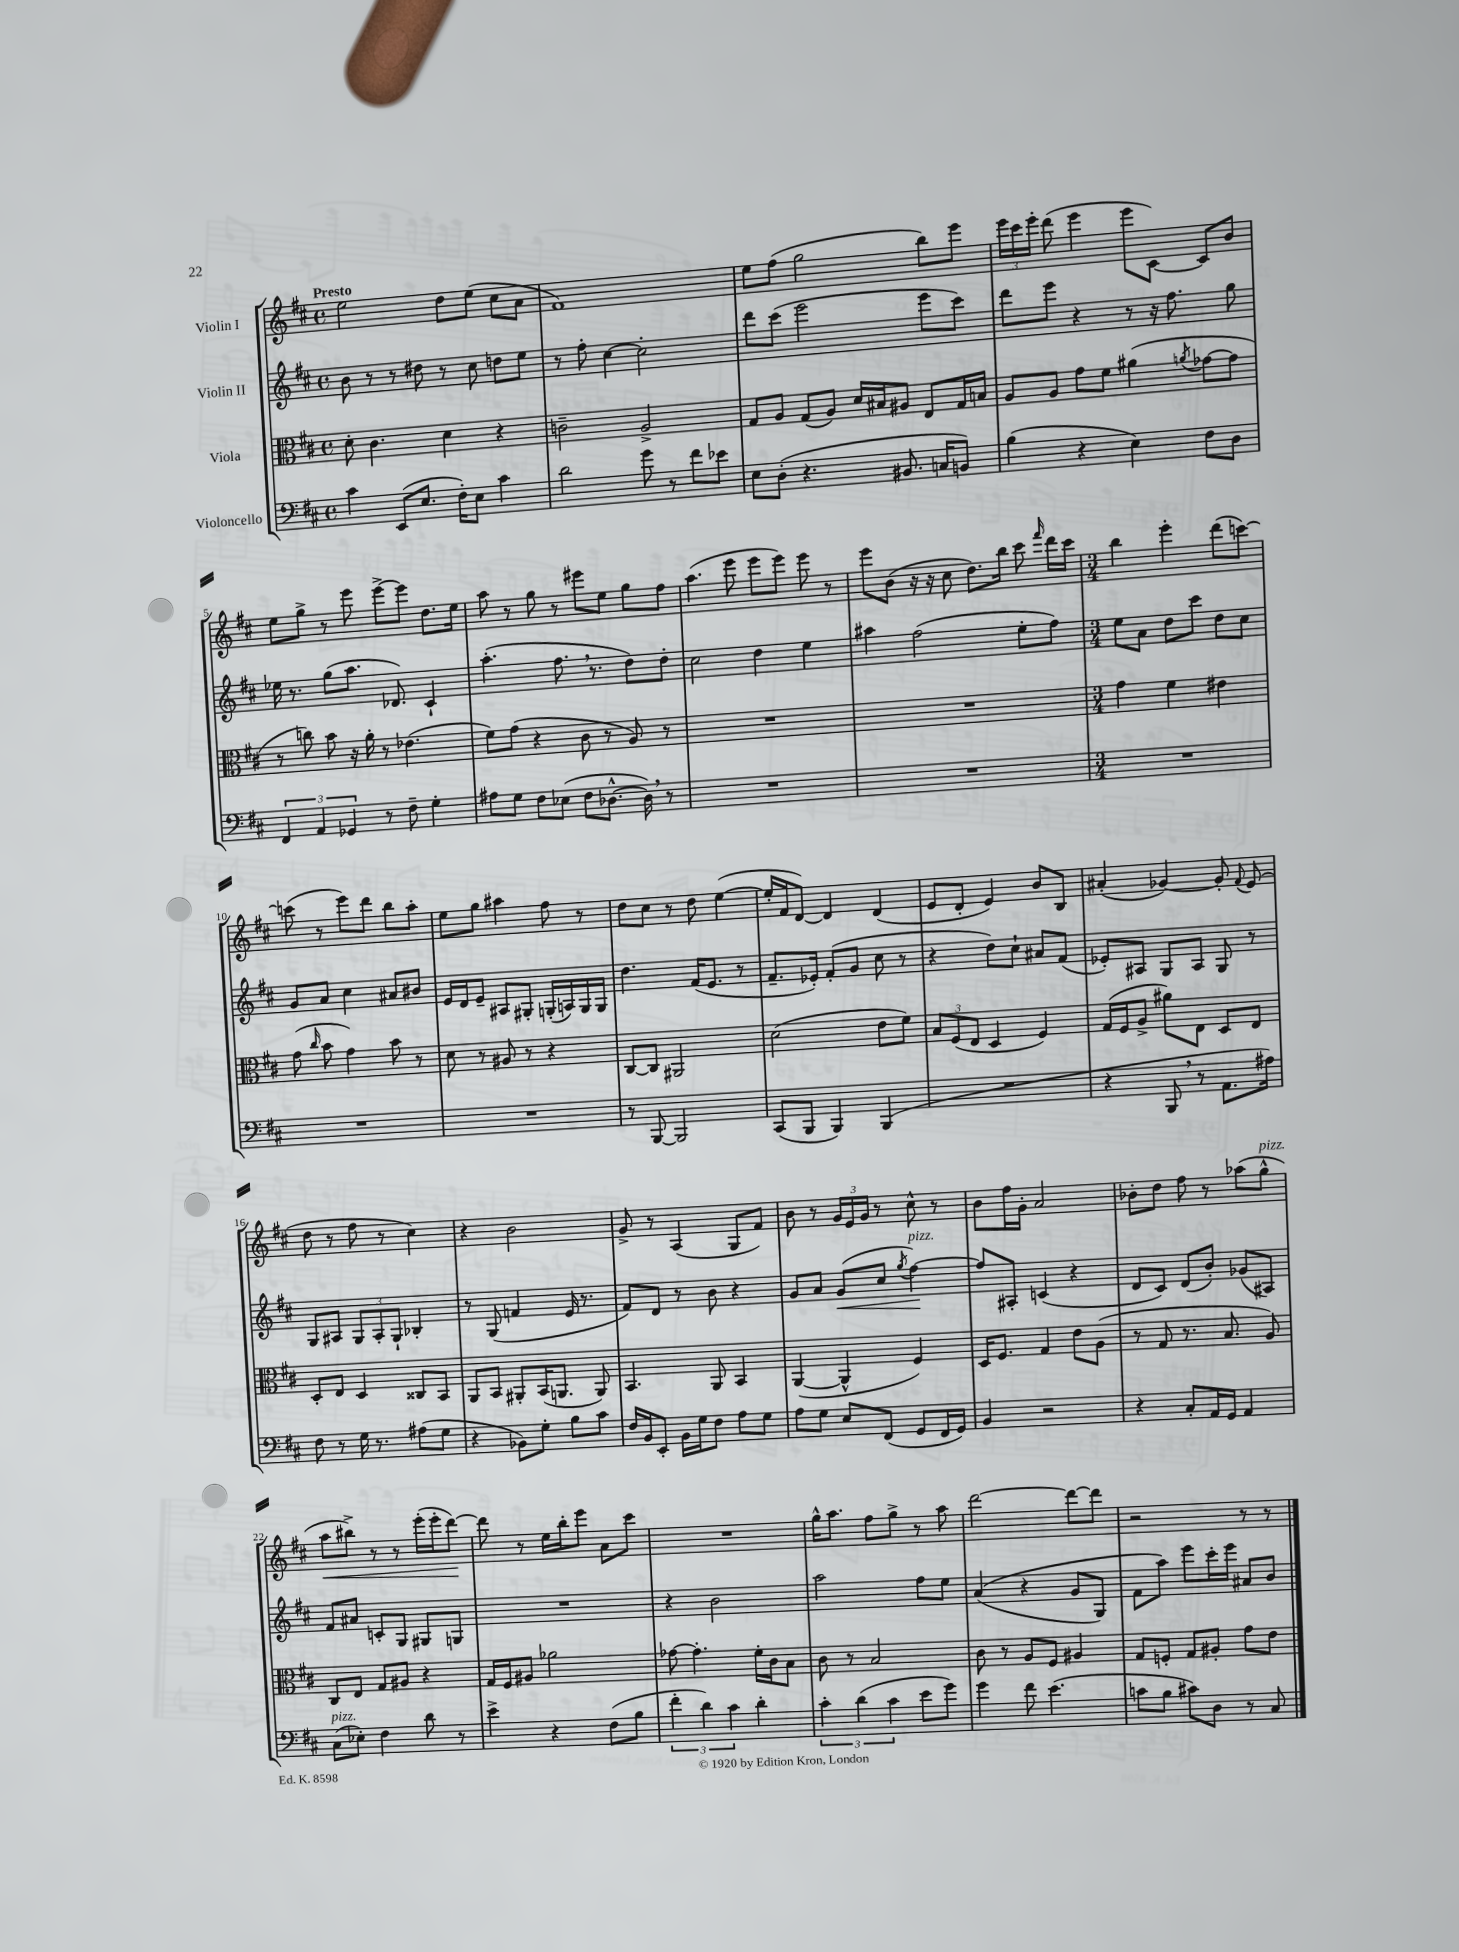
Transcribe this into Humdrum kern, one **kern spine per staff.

**kern	**kern	**kern	**dynam	**kern	**dynam
*part4	*part3	*part2	*part2	*part1	*part1
*staff4	*staff3	*staff2	*staff2	*staff1	*staff1
*I"Violoncello	*I"Viola	*I"Violin II	*	*I"Violin I	*
*clefF4	*clefC3	*clefG2	*	*clefG2	*
*k[f#c#]	*k[f#c#]	*k[f#c#]	*	*k[f#c#]	*
*M4/4	*M4/4	*M4/4	*	*M4/4	*
*met(c)	*met(c)	*met(c)	*	*met(c)	*
=1	=1	=1	=1	=1	=1
!	!	!	!	!LO:TX:a:B:t=Presto	!
4c#\	8d'\	8b\	.	2ee\	.
.	4.c#\	8r	.	.	.
(8EE/L	.	8r	.	.	.
8.E/J	.	8dd#X\	.	.	.
.	4d\	8r	.	8dd\L	.
16F#'\KL)	.	.	.	.	.
8E\J	.	8cc#\	.	(8ee\J	.
4c#\	4r	8ddn\L	.	8cc#\L	.
.	.	8ee\J	.	8a\J	.
=2	=2	=2	=2	=2	=2
2d\	2cn~\	8r	.	1f#)	.
.	.	8ff#'\	.	.	.
.	.	[4cc#\	.	.	.
8g\	2A^/	2cc#'\]	.	.	.
8r	.	.	.	.	.
8f#\L	.	.	.	.	.
8e-X\J	.	.	.	.	.
=3	=3	=3	=3	=3	=3
8E\L	8G/L	8ddd\L	.	8ee\L	.
(8D'\J	8A/J	(8ccc#\J	.	(8ff#\J	.
4.r	(8G/L	2eee\	.	2gg\	.
.	8A/J)	.	.	.	.
.	16d/LL	.	.	.	.
.	16B#X/J	.	.	.	.
8.BB#X/	8A#X/J	.	.	.	.
.	8E/L	8eee\L	.	8bb\L)	.
16Cn/KL	.	.	.	.	.
8BBn/J)	16G/L	8ccc#\J)	.	8eee\J	.
.	16Bn/JJ	.	.	.	.
=4	=4	=4	=4	=4	=4
(4B\	8A/L	8ddd\L	.	24eee\LL	.
.	.	.	.	24ccc#\	.
.	.	.	.	24eee'\JJ	.
.	8A/J	8eee\J	.	(8ddd\	.
4r	8g\L	4r	.	4eee\	.
.	8f#\J	.	.	.	.
4E\)	(4a#X\	8r	.	8eee\L	.
.	.	16r	.	[8c#\J)	.
.	.	8.ff#\	.	.	.
.	8qan/	.	.	.	.
8F#\L	[8g-X\L	.	.	8c#/L]	.
8D\J	8g-\J]	8gg\	.	8b/J	.
!!LO:LB:g=z
=5	=5	=5	=5	=5	=5
6FF#/	8r	16ee-X\	.	8ee\L	.
.	.	8.r	.	.	.
.	8ccn\)	.	.	8gg^\J	.
6AA/	.	.	.	.	.
.	8b\	(8gg\L	.	8r	.
6GG-X/	.	.	.	.	.
.	16r	8.aa\J	.	8eee\	.
.	16a'\	.	.	.	.
8r	8r	.	.	[8eee^\L	.
.	.	8.d-X/)	.	.	.
8F#~\	(4.e-X\	.	.	8eee\J]	.
4G'\	.	4c#`/	.	8.dd\L	.
.	.	.	.	16ee\Jk	.
=6	=6	=6	=6	=6	=6
8A#X\L	8f#\L)	(4.aa'\	.	8aa\	.
8G\J	(8g\J	.	.	8r	.
8F#\L	4r	.	.	8gg\	.
(8E-X\J	.	8.ff#,\	.	8r	.
8F#\L	8c#\	.	.	8eee#X\L	.
.	.	8.r	.	.	.
[8.D-X^^\J	8r	.	.	8ee\J	.
.	8A/)	8dd\L)	.	8gg\L	.
16D-,\])	.	.	.	.	.
8r	8r	8dd'\J	.	8ff#\J	.
=7	=7	=7	=7	=7	=7
1r	1r	2cc#\	.	(4.aa\	.
.	.	.	.	8eee\	.
.	.	4dd\	.	8eee\L	.
.	.	.	.	8eee\J)	.
.	.	4ee\	.	8eee\	.
.	.	.	.	8r	.
=8	=8	=8	=8	=8	=8
1r	1r	4aa#X\	.	8eee\L	.
.	.	.	.	(8b\J	.
.	.	(2ff#\	.	16r	.
.	.	.	.	16r	.
.	.	.	.	8cc#\	.
.	.	.	.	8.dd\L)	.
.	.	.	.	16bb\Jk	.
.	.	8ee'\L	.	8ccc#\	.
.	.	.	.	16qqfff#/	.
.	.	8ff#\J)	.	16ddd\LL	.
.	.	.	.	16ccc#\JJ	.
=9	=9	=9	=9	=9	=9
*M3/4	*M3/4	*M3/4	*	*M3/4	*
2.r	4g\	8ee\L	.	4bb\	.
.	.	8a\J	.	.	.
.	4f#\	8dd\L	.	4eee'\	.
.	.	8ccc#\J	.	.	.
.	4e#X\	8dd\L	.	(8ddd\L	.
.	.	8cc#\J	.	[8cccn\J)	.
!!LO:LB:g=z
=10	=10	=10	=10	=10	=10
2.r	(8g\	8g/L	.	(8cccn\]	.
.	16qqcc#/	.	.	.	.
.	8b\	8a/J	.	8r	.
.	4g\)	4cc#\	.	8eee\L)	.
.	.	.	.	8ddd\J	.
.	8b\	8a#X/L	.	8bb\L	.
.	8r	8b#X/J	.	8aa'\J	.
=11	=11	=11	=11	=11	=11
2.r	8d\	16e/LL	.	8ee\L	.
.	.	16d/J	.	.	.
.	8r	8e~/J	.	8gg\J	.
.	8A#X/	8A#X/L	.	4aa#X\	.
.	8r	8G#X'/J	.	.	.
.	4r	(16Gn'/LL	.	8ff#\	.
.	.	16An/)	.	.	.
.	.	16G/	.	8r	.
.	.	16G/JJ	.	.	.
=12	=12	=12	=12	=12	=12
8r	[8C#/L	4.dd\	.	8dd\L	.
[8BBB/	8C#/J]	.	.	8cc#\J	.
2BBB/]	2AA#X/	.	.	8r	.
.	.	(16f#/KL	.	8dd\	.
.	.	8.e/J	.	.	.
.	.	.	.	([4ee\	.
.	.	8r	.	.	.
=13	=13	=13	=13	=13	=13
(8CC#/L	(2d\	8.f#~/L	.	16ee'/LL]	.
.	.	.	.	16f#/J	.
8BBB/J	.	.	.	[8d/J)	.
.	.	16e-X'/Jk)	.	.	.
4BBB/)	.	(8f#'/L	.	4d/]	.
.	.	8g/J	.	.	.
(4BBB/	8e\L	8cc#\	.	(4d/	.
.	8f#\J)	8r	.	.	.
=14	=14	=14	=14	=14	=14
2.r	12B/L	4r	.	8e/L	.
.	(12F#/	.	.	.	.
.	.	.	.	8d'/J	.
.	12E/J	.	.	.	.
.	4D/	8dd\L)	.	4e/)	.
.	.	8cc#`\J	.	.	.
.	4F#/)	8a#X/L	.	8b/L	.
.	.	(8f#/J	.	8B/J	.
=15	=15	=15	=15	=15	=15
4r	(16G/LL	8e-X'/L)	.	(4a#X'/	.
.	16F#/J	.	.	.	.
.	8A^/J	8A#X/J	.	.	.
8BBB,/	8a#X\L)	8G/L	.	[4g-X/)	.
8r	8E\J	8A#/J	.	.	.
8.AA\L	8D/L	8G/	.	8g-'/]	.
.	.	.	.	8qqf#/	.
.	8E/J	8r	.	(8e/	.
16A#X\Jk)	.	.	.	.	.
!!LO:LB:g=z
=16	=16	=16	=16	=16	=16
8F#\	8D'/L	8G/L	.	8dd\	.
8r	8E/J	8A#X/J	.	8r	.
16G\	4D/	12G/L	.	8ff#\	.
8.r	.	.	.	.	.
.	.	12A#'/	.	.	.
.	.	.	.	8r	.
.	.	12G`/J	.	.	.
(8A#X\L	8C##X/L	4B-X'/	.	4cc#\)	.
8G\J	8BB/J	.	.	.	.
=17	=17	=17	=17	=17	=17
4r	8AA/L	8r	.	4r	.
.	8BB/J	(8G/	.	.	.
8BB-X\L)	8AA#X'/L	4fn/	.	2b\	.
8G'\J	(16BB/K	.	.	.	.
.	8.AAn/J	.	.	.	.
8B\L	.	16e/	.	.	.
.	.	8.r	.	.	.
8c#\J	8AA/)	.	.	.	.
=18	=18	=18	=18	=18	=18
16F#/LL	4.BB/	8f#/L)	.	8g^/	.
16BB/J	.	.	.	.	.
8EE'/J	.	8d/J	.	8r	.
16BB\LL	.	8r	.	(4A/	.
16G\J	.	.	.	.	.
8F#\J	8AA/	8b\	.	.	.
8A\L	4BB/	4r	.	8G/L	.
8G\J	.	.	.	8f#/J)	.
=19	=19	=19	=19	=19	=19
8A\L	([4AA/	8g/L	.	8b\	.
8G\J	.	8a/J	.	8r	.
!	!	!	!LO:HP:b	!	!
8E/L	4AA^^/]	(8g/L	<	24g/LL	.
.	.	.	.	24e/	.
.	.	.	.	24g/JJ	.
(8FF#/J	.	8cc#/J	.	8r	.
.	.	8qgg/	.	.	.
!	!	!LO:TX:a:i:t=pizz.	!	!	!
8GG/L	4F#/)	[4ff#\)	.	8cc#^^\	.
16FF#/L	.	.	.	8r	.
16GG/JJ)	.	.	.	.	.
.	.	.	[	.	.
=20	=20	=20	=20	=20	=20
4BB/	16D/KL	8ff#/L]	.	8b\L	.
.	8.F#/J	.	.	.	.
.	.	8A#X'/J	.	16ff#\L	.
.	.	.	.	16g'\JJ	.
2r	4G/	(4cn/	.	2a/	.
.	8e\L	4r	.	.	.
.	(8A\J	.	.	.	.
=21	=21	=21	=21	=21	=21
4r	8r	8d/L	.	8b-X'\L	.
.	8G/	8c#/J)	.	8dd\J	.
8C#'/L	8.r	(8d/L	.	8ff#\	.
16AA/L	.	8b'/J)	.	8r	.
16GG/JJ	8.B/	.	.	.	.
4AA/	.	(8g-X/L	.	(8aa-X\L	.
!	!	!	!	!LO:TX:a:i:t=pizz.	!
.	8A/)	8A#X/J)	.	8gg^^\J	.
!!LO:LB:g=z
=22	=22	=22	=22	=22	=22
!LO:TX:a:i:t=pizz.	!	!	!	!	!
!	!	!	!	!	!LO:HP:b
(8C#\L	8C#/L	8f#/L	.	8aa\L	<
8E-X'\J)	8E/J	8a#X/J	.	8bb#X^\J)	.
4F#\	8G/L	8cn'/L	.	8r	.
.	8A#X/J	8G/J	.	8r	.
8d\	4r	8G#X/L	.	(16eee'\LL	.
.	.	.	.	16eee'\J	.
8r	.	8Gn/J	.	[8ddd\J)	.
.	.	.	.	.	[
=23	=23	=23	=23	=23	=23
4e^\	16G/LL	2.r	.	8ddd\]	.
.	16F#/J	.	.	.	.
.	8A#X/J	.	.	8r	.
4r	2a-X\	.	.	16ee\LL	.
.	.	.	.	16bb'\J	.
.	.	.	.	8eee\J	.
(8F#\L	.	.	.	8a\L	.
8B\J	.	.	.	8ccc#\J	.
=24	=24	=24	=24	=24	=24
6f#'\	[8g-X\	4r	.	2.r	.
.	4.g-'\]	.	.	.	.
6d\)	.	.	.	.	.
.	.	2b\	.	.	.
6c#\	.	.	.	.	.
4d'\	16f#'\LL	.	.	.	.
.	16c#\J	.	.	.	.
.	8B\J	.	.	.	.
=25	=25	=25	=25	=25	=25
6c#'\	8c#\	2aa\	.	16gg^^\KL	.
.	.	.	.	8.aa\J	.
.	8r	.	.	.	.
(6d\	.	.	.	.	.
.	2B/	.	.	8ff#\L	.
6c#\	.	.	.	.	.
.	.	.	.	8gg^\J	.
8e\L	.	8ff#\L	.	8r	.
8g\J)	.	8ee\J	.	8aa\	.
=26	=26	=26	=26	=26	=26
4g\	8c#\	((4a/	.	[2ddd\	.
.	8r	.	.	.	.
8f#\	8A/L	4r	.	.	.
(4.e\	8F#/J	.	.	.	.
.	4A#X/	8g/L	.	8ddd\L_	.
.	.	8G/J)	.	8ddd\J]	.
=27	=27	=27	=27	=27	=27
8cn\L	8G/L	8f#\L	.	2r	.
8B\J	8Fn'/J	8aa\J)	.	.	.
8c#X\L)	8G/L	8eee\L	.	.	.
8D\J	8A#X'/J	16ccc#'\L	.	.	.
.	.	16eee\JJ	.	.	.
8r	8g\L	8a#X/L	.	8r	.
8C#/	8e\J	8b/J	.	8r	.
==	==	==	==	==	==
*-	*-	*-	*-	*-	*-
